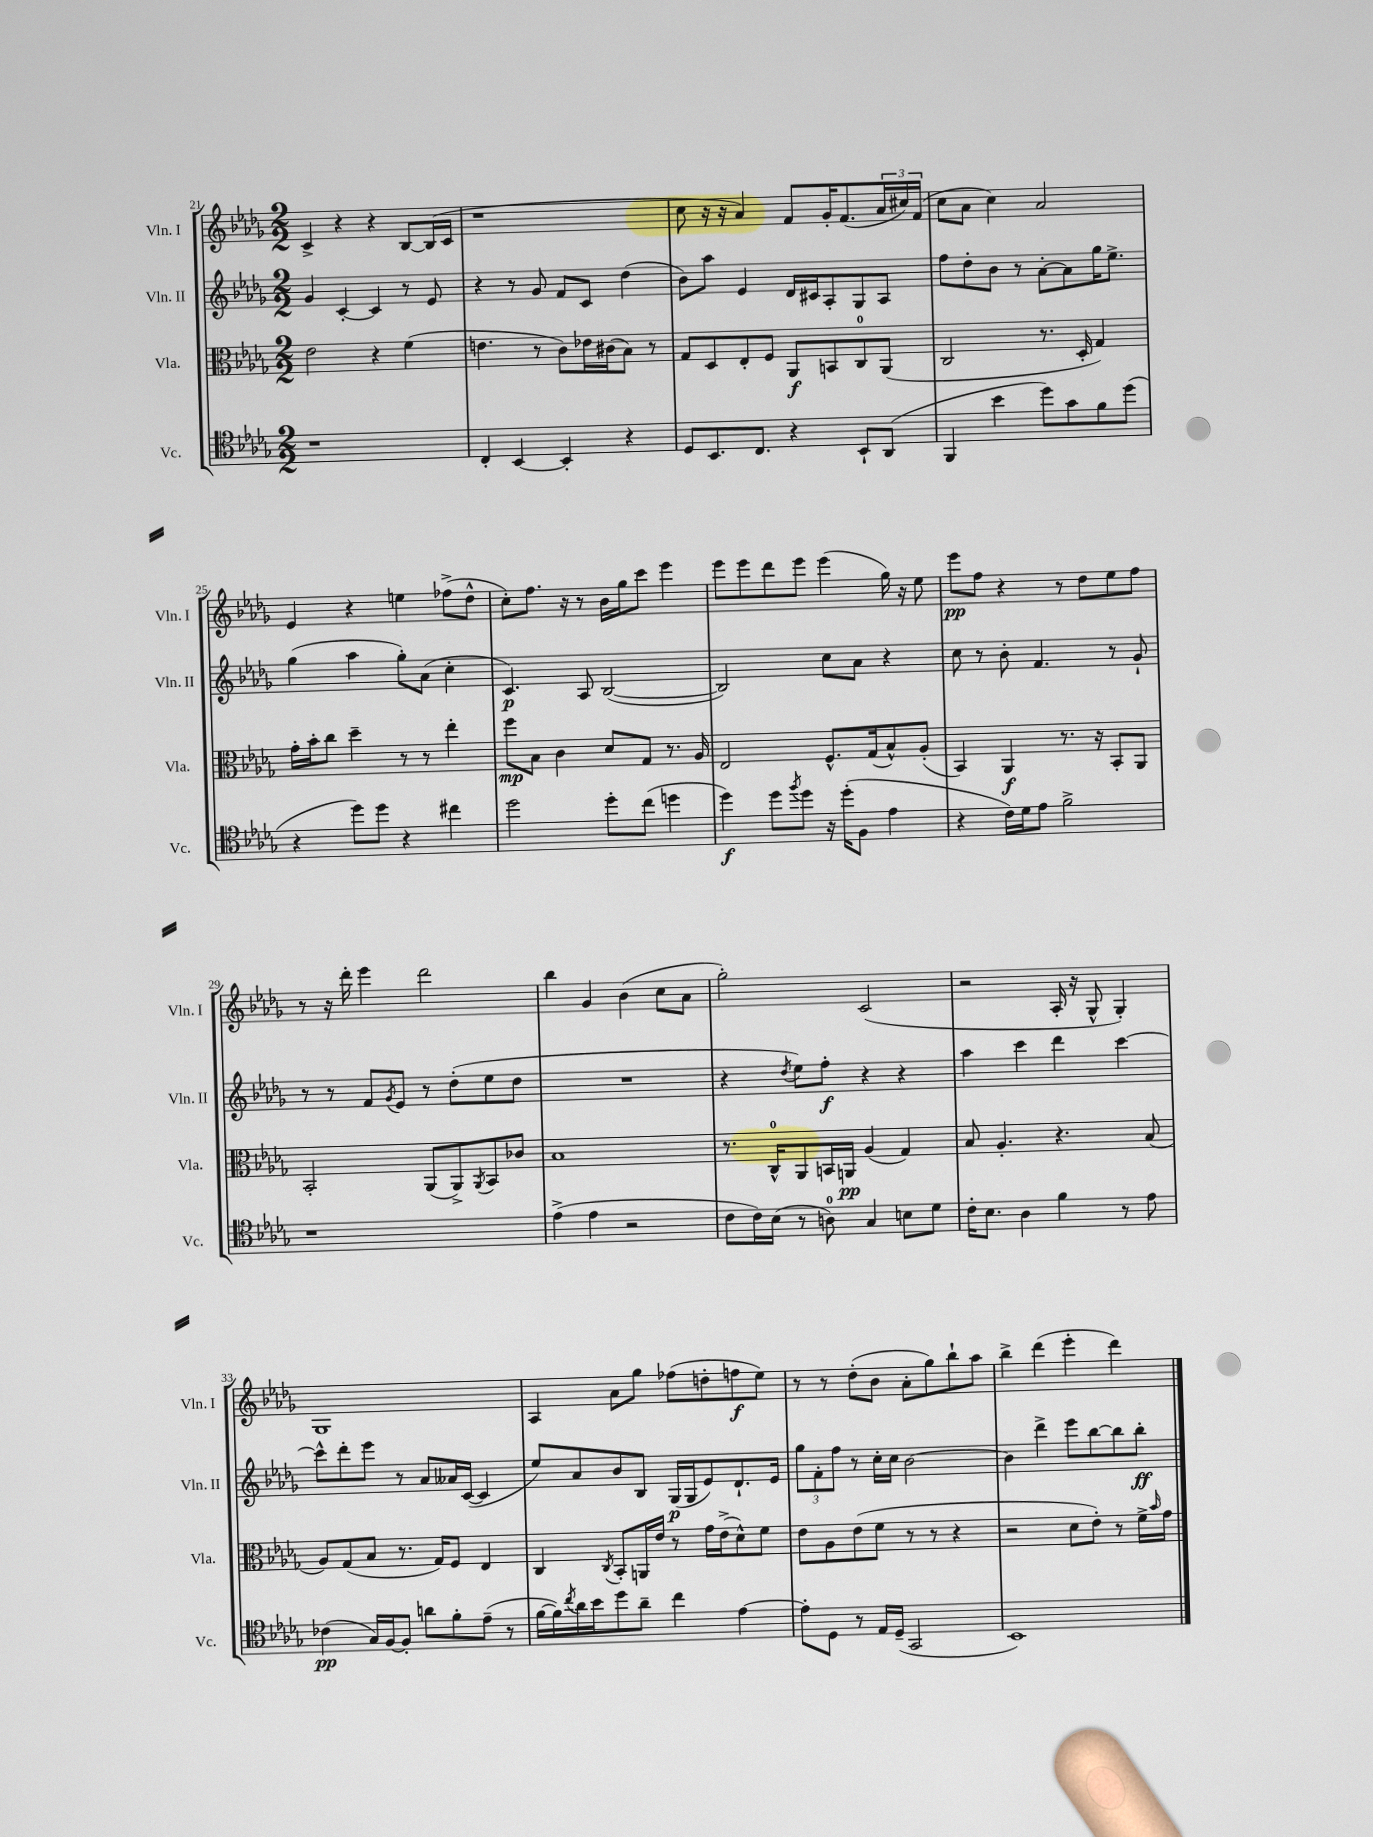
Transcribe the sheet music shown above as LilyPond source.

<<
\new StaffGroup <<
\new Staff = "s0" \with { instrumentName = "Vln. I" shortInstrumentName = "Vln. I" } {
    \clef treble \key des \major \numericTimeSignature \time 2/2
    c'4-> r4 r4 bes8~ bes16( c'16 |
    r1 |
    c''8 r16 r16 aes'4) f'8 ges'16-. f'8.( \tuplet 3/2 { aes'16 cis''16) f'16( } |
    c''8 aes'8 c''4) aes'2 |
    ees'4 r4 e''4 fes''8->( des''8-^ |
    c''8-.) f''8. r16 r8 bes'16 ges''16 c'''8 ees'''4 |
    ees'''8 ees'''8 des'''8 ees'''8 ees'''4( ges''16) r16 ees''8 |
    ees'''8\pp f''8 r4 r8 des''8 ees''8 f''8 |
    r8 r16 des'''16-. ees'''4 des'''2 |
    bes''4 ges'4 bes'4( c''8 aes'8 |
    ges''2-.) c'2( |
    r2 aes16-. r16 ges8-^ ges4-.) |
    ges1 |
    aes4 aes'8 ges''8 fes''8( d''8-. f''8\f ees''8) |
    r8 r8 des''8-.( bes'8 aes'8-. ges''8) bes''8-! aes''8 |
    bes''4-> des'''4( ees'''4-. des'''4) \bar "|." |
}
\new Staff = "s1" \with { instrumentName = "Vln. II" shortInstrumentName = "Vln. II" } {
    \clef treble \key des \major \numericTimeSignature \time 2/2
    ges'4 c'4~-. c'4 r8 ees'8 |
    r4 r8 ges'8 f'8 c'8 des''4( |
    bes'8) aes''8 ees'4 des'16 cis'16 aes8-. ges8 aes8 |
    f''8 des''8-. bes'8 r8 aes'8~-. aes'8 ges''16 ees''8.-> |
    ges''4( aes''4 ges''8-.) aes'8( c''4-. |
    c'4.\p) aes8 bes2~( |
    bes2) c''8 aes'8 r4 |
    c''8 r8 bes'8-. f'4. r8 ges'8-! |
    r8 r8 f'8 \acciaccatura { ges'8 } ees'8 r8 des''8-.( ees''8 des''8 |
    R1 |
    r4 \acciaccatura { des''8 } ees''8) f''8-.\f r4 r4 |
    aes''4 c'''4 des'''4 c'''4~ |
    c'''8-^ des'''8-. ees'''8 r8 aes'8 aeses'16 c'16~( c'4 |
    ees''8) aes'8 bes'8 bes8 ges16\p( ges16 ees'8) des'8.-! ees'16 |
    \tuplet 3/2 { ges''8 f'8-. f''8 } r8 c''16-. c''16 bes'2~ |
    bes'4 des'''4-> ees'''8 bes''8~ bes''8 bes''8-.\ff \bar "|." |
}
\new Staff = "s2" \with { instrumentName = "Vla." shortInstrumentName = "Vla." } {
    \clef alto \key des \major \numericTimeSignature \time 2/2
    ees'2 r4 f'4( |
    e'4. r8 c'8) ees'16 cis'16( bes8) r8 |
    ges8 des8 ees8-. f8 aes,8\f b,8 c8-0 aes,8( |
    c2 r8. des16-. ges4) |
    ges'16-. bes'16-. c''8 des''4-- r8 r8 ees''4-. |
    f''8\mp bes8 c'4 des'8 ges8 r8. aes16 |
    ees2 f8.-^ ges16( bes8-^) aes8-.( |
    bes,4) aes,4\f r8. r16 bes,8-. aes,8 |
    bes,2-. aes,8( aes,8->) \acciaccatura { aes,8 } bes,8 ces'8 |
    bes1 |
    r8. c16-0-^ aes,8 b,16 a,16\pp aes4( ges4) |
    bes8 aes4.-. r4. bes8( |
    aes8) ges8( bes8 r8. ges16) f8 ees4 |
    c4 \acciaccatura { c8 } bes,8-. a,16 ees'16 r8 ges'16 ees'16->( des'8-^) f'8 |
    ees'8 aes8 ees'8( f'8 r8 r8 r4 |
    r2 des'8 ees'8-.) r8 f'16-> \grace { bes'16 } ges'16 \bar "|." |
}
\new Staff = "s3" \with { instrumentName = "Vc." shortInstrumentName = "Vc." } {
    \clef tenor \key des \major \numericTimeSignature \time 2/2
    r1 |
    c4-. bes,4~ bes,4-. r4 |
    des8 bes,8. c8. r4 bes,8-! aes,8( |
    f,4 bes'4 des''8) ges'8 f'8 des''8( |
    r4 des''8) des''8 r4 cis''4 |
    des''2 des''8-. c''8( d''4 |
    des''4\f) des''8 \acciaccatura { f''8 } des''8 r16 des''16-.( f8 ees'4 |
    r4 c'16) des'16 ees'8 f'2-> |
    r1 |
    ees'4->( ees'4 r2 |
    c'8 c'16) bes16( r8 a8-0) ges4 b8 des'8 |
    c'16-. bes8. aes4 f'4 r8 ees'8 |
    ces'4\pp( ges16) f16~ f8-. a'8 f'8-. ees'8--( r8 |
    f'16~ f'16) \acciaccatura { c''8 } aes'16 bes'16 des''8 aes'8-- c''4 ees'4~ |
    ees'8-. des8 r8 ees16 des16--( ges,2 |
    bes,1) \bar "|." |
}
>>
>>
\layout { \context { \Score currentBarNumber = #21 } }
